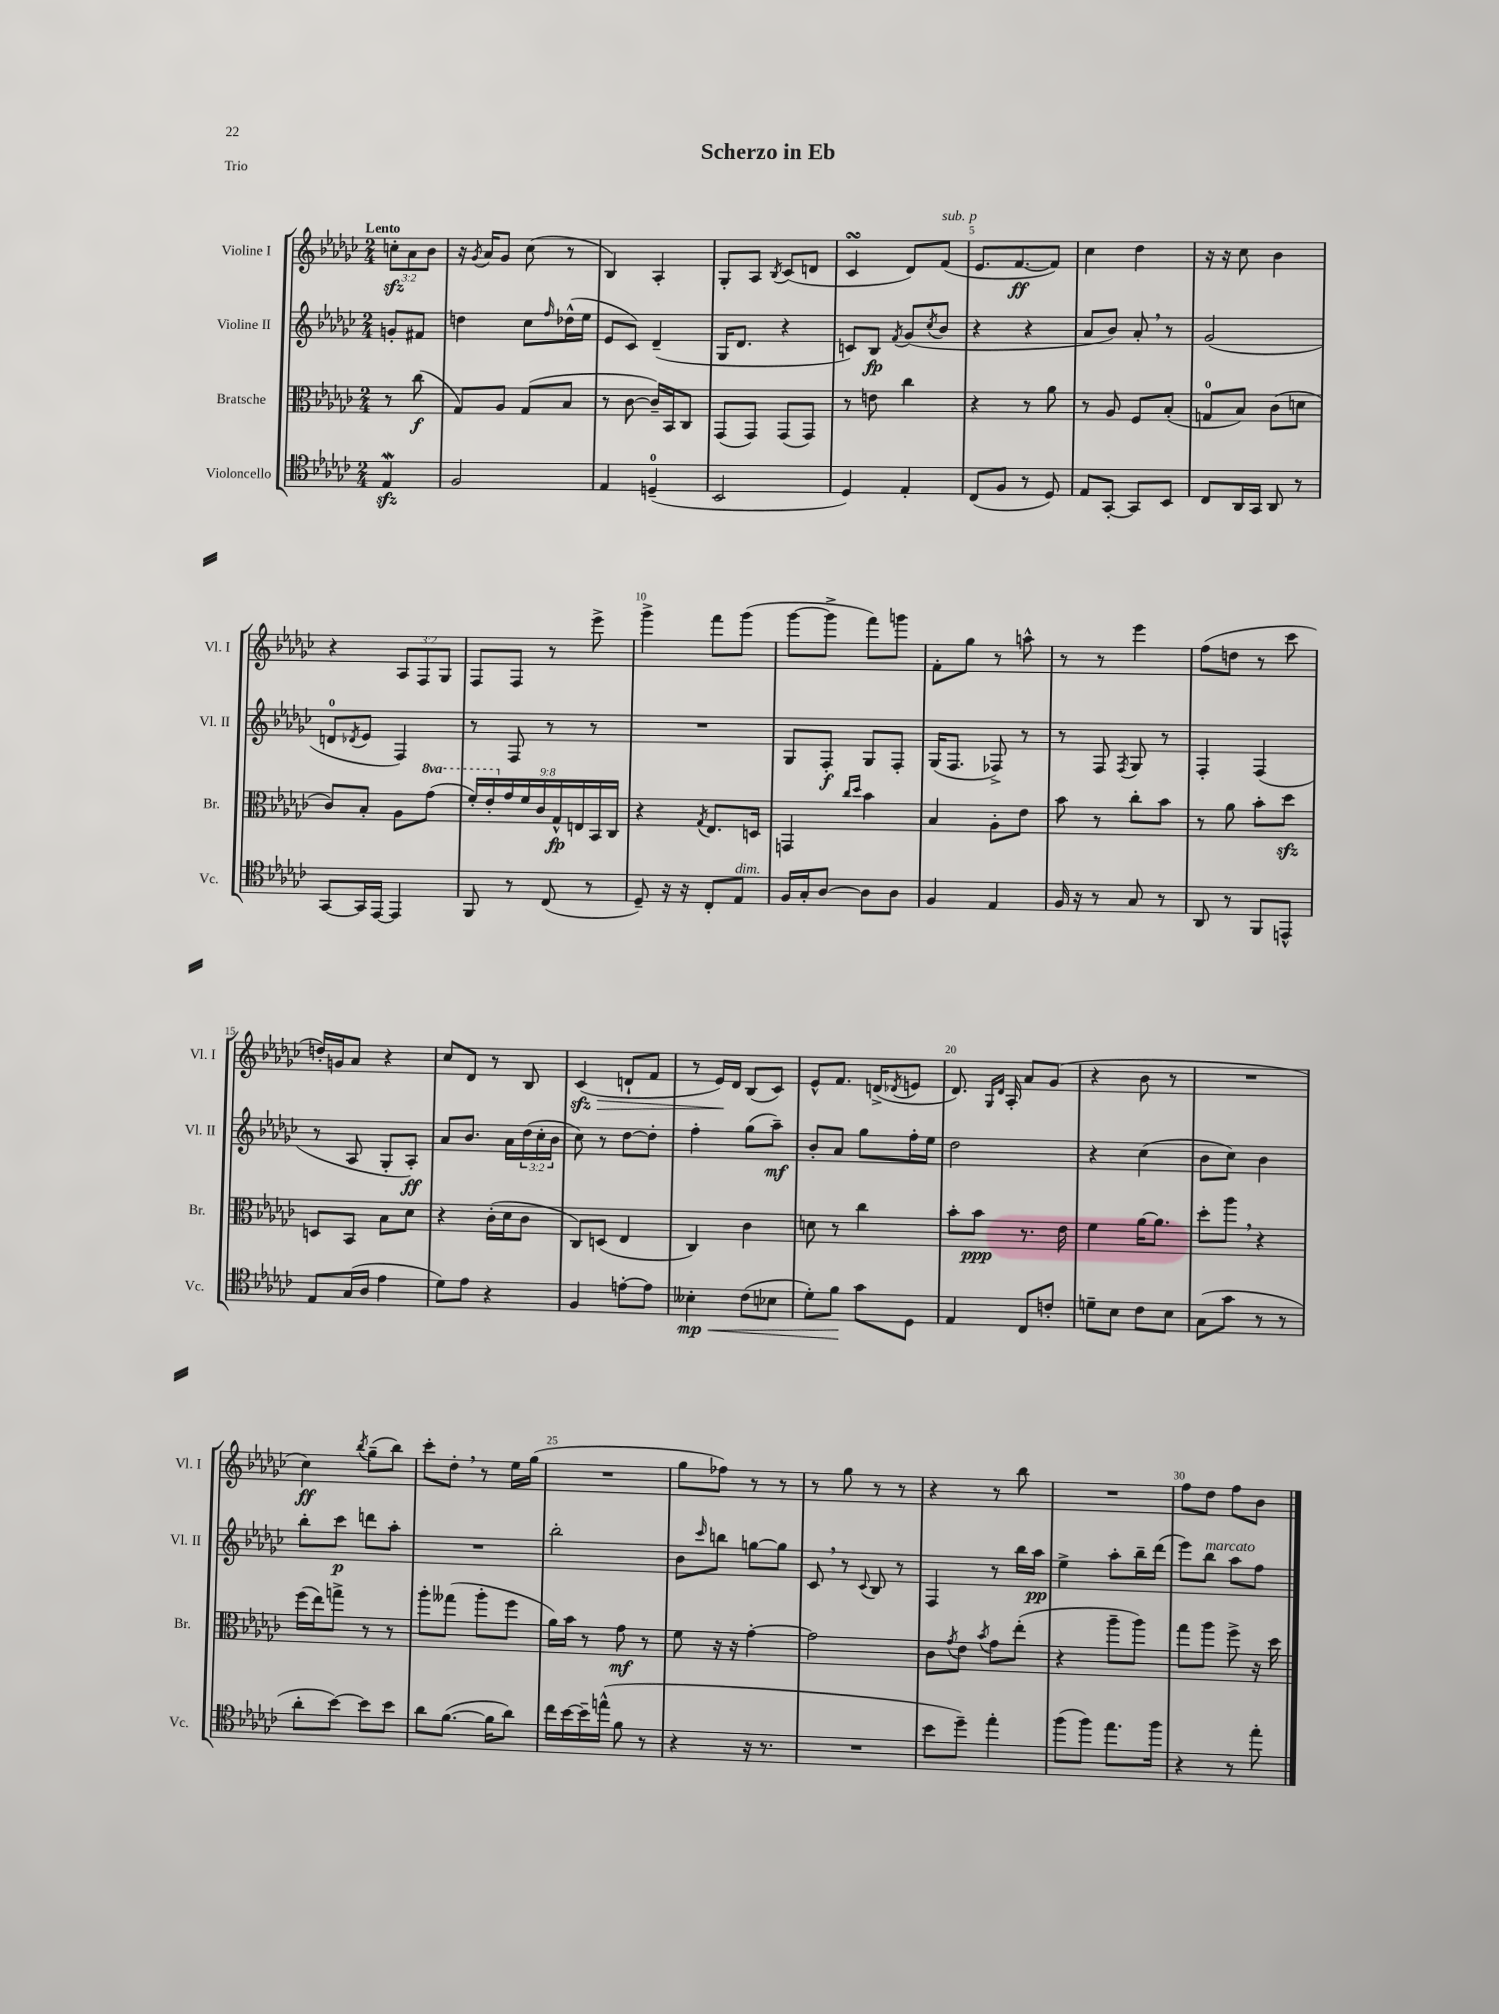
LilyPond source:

\header { title = "Scherzo in Eb" piece = "Trio" }
<<
\new StaffGroup <<
\new Staff = "s0" \with { instrumentName = "Violine I" shortInstrumentName = "Vl. I" } {
    \clef treble \key ges \major \numericTimeSignature \time 2/4 \override Staff.TupletNumber.text = #tuplet-number::calc-fraction-text \partial 4 \tempo "Lento"
    \tuplet 3/2 { c''8-.\sfz aes'8 bes'8 } |
    r16 \acciaccatura { ges'8 } aes'16 ges'8 ces''8( r8 |
    bes4) aes4-. |
    ges8-. aes8 \acciaccatura { bes8 } ces'8( d'8 |
    ces'4\turn des'8) f'8^\markup { \italic "sub. p" }( |
    ees'8. f'8.~\ff f'8) |
    ces''4 des''4 |
    r16 r16 ces''8 bes'4 |
    r4 \tuplet 3/2 { aes8 f8 ges8 } |
    f8 f8 r8 ees'''8-> |
    ges'''4-> f'''8 ges'''8( |
    ges'''8~ ges'''8-> f'''8) g'''8 |
    f'8-. ges''8 r8 a''8-^ |
    r8 r8 ees'''4 |
    f''8( d''8 r8 ces'''8 |
    d''16-.) g'16 aes'8 r4 |
    ces''8 des'8 r8 bes8 |
    ces'4\sfz\>( d'8-! f'8 |
    r8 ees'16\!) des'16 bes8( ces'8) |
    ees'8-^ f'8. d'16->( \acciaccatura { des'8 } e'8 |
    des'8.) \grace { ges16 des'16 } aes16-. aes'8 ges'8( |
    r4 bes'8 r8 |
    R2 |
    ces''4\ff) \acciaccatura { bes''8 } ges''8--( bes''8) |
    ces'''8-. des''8-. \breathe r8 ees''16 ges''16( |
    R2 |
    ges''8 fes''8) r8 r8 |
    r8 ges''8 r8 r8 |
    r4 r8 bes''8 |
    R2 |
    f''8 des''8 f''8 bes'8 \bar "|." |
}
\new Staff = "s1" \with { instrumentName = "Violine II" shortInstrumentName = "Vl. II" } {
    \clef treble \key ges \major \numericTimeSignature \time 2/4 \override Staff.TupletNumber.text = #tuplet-number::calc-fraction-text \partial 4
    g'8-. fis'8 |
    d''4 ces''8 \grace { f''16 } des''16-^( ees''16 |
    ees'8 ces'8) des'4--( |
    ges16 des'8. r4 |
    c'8) bes8\fp \acciaccatura { f'8 } ges'8( \acciaccatura { ces''8 } bes'8 |
    r4 r4 |
    aes'8 bes'8) aes'8-. \breathe r8 |
    ges'2( |
    d'8-0 \acciaccatura { des'8 } ees'8 f4) |
    r8 f8 r8 r8 |
    R2 |
    ges8 f8-.\f ges8 f8-. |
    ges16( f8. fes8->) r8 |
    r8 f8 \acciaccatura { f8 } ges8 r8 |
    f4-. f4( |
    r8 aes8 ges8-. aes8-.\ff) |
    aes'8 bes'8. aes'16 \tuplet 3/2 { des''16( ces''16-. bes'16 } |
    ces''8) r8 des''8~ des''8-. |
    f''4-. ges''8( aes''8--\mf) |
    bes'8-. aes'8 ges''8 f''16-. ees''16 |
    des''2 |
    r4 ces''4( |
    bes'8 ces''8) bes'4 |
    bes''8-. ces'''8\p d'''8 aes''8-. |
    R2 |
    bes''2-. |
    bes'8 \grace { ces'''16 } b''8 g''8~ g''8 |
    ces'8 \breathe r8 \appoggiatura { ces'8 } bes8 r8 |
    f4 r8 bes''16 aes''16\pp |
    ees''4-> aes''8-. bes''16-- des'''16( |
    ees'''8) bes''8^\markup { \italic "marcato" } aes''8 f''8 \bar "|." |
}
\new Staff = "s2" \with { instrumentName = "Bratsche" shortInstrumentName = "Br." } {
    \clef alto \key ges \major \numericTimeSignature \time 2/4 \override Staff.TupletNumber.text = #tuplet-number::calc-fraction-text \set Staff.ottavationMarkups = #ottavation-simple-ordinals \partial 4
    r8 ces''8\f( |
    ges8) aes8 ges8( bes8 |
    r8 ces'8~ ces'16--) bes,16 ces8 |
    ges,8( ges,8) ges,8( ges,8) |
    r8 e'8 ces''4 |
    r4 r8 aes'8 |
    r8 aes8 f8 bes8-.( |
    g8-0 bes8) ces'8( d'8 |
    ces'8) bes8-. aes8 \ottava #1 ges''8( |
    \tuplet 9/8 { f''16-.) ees''16-. \ottava #0 ges'16 f'16 ces'16 ges16-^\fp e16 bes,16 ces16 } |
    r4 \acciaccatura { ges8 } ees8. d16 |
    g,4 \grace { ces''16 des''16 } bes'4 |
    bes4 aes8-. ees'8 |
    bes'8 r8 ces''8-. bes'8 |
    r8 aes'8 bes'8-. des''8\sfz |
    d8 bes,8 bes8 des'8 |
    r4 ces'16-.( des'16 ces'8 |
    ces8) d8( ees4 |
    ces4) ces'4 |
    d'8 r8 ces''4 |
    bes'8-. bes'8\ppp r8. ees'16 |
    f'4 aes'16~ aes'8. |
    des''8-. aes''8 \breathe r4 |
    f''16( ees''16) g''8-> r8 r8 |
    aes''8-. geses''8( aes''8-. f''8 |
    aes'16) bes'16 r8 ges'8\mf r8 |
    f'8 r16 r16 ges'4~-. |
    ges'2 |
    ces'8 \acciaccatura { ges'8 } ees'8 \acciaccatura { bes'8 } ges'8 ees''8-.( |
    r4 aes''8-- aes''8) |
    ges''8 aes''8 f''8-> r16 des''16 \bar "|." |
}
\new Staff = "s3" \with { instrumentName = "Violoncello" shortInstrumentName = "Vc." } {
    \clef tenor \key ges \major \numericTimeSignature \time 2/4 \partial 4
    ees4\mordent\sfz |
    f2 |
    ees4 d4-0--( |
    bes,2 |
    des4) ees4-. |
    ces8( f8 r8 des8) |
    ees8 ges,8~-. ges,8 bes,8 |
    ces8 aes,16 ges,16 aes,8 r8 |
    ges,8~ ges,16 ees,16~ ees,4 |
    f,8 r8 ces8( r8 |
    des8--) r16 r16 ces8-. ees8^\markup { \italic "dim." } |
    f16 ges16-. aes8~ aes8 aes8 |
    f4 ees4 |
    f16 r16 r8 ges8 r8 |
    aes,8 r8 f,8 e,8-^ |
    ees8 ges16( aes16 ees'4 |
    des'8) ees'8 r4 |
    f4 e'8~-. e'8 |
    beses4-.\mp\< ces'8( bes8 |
    des'8-.) f'8\! ges'8 des8 |
    ees4 ces8 c'8-. |
    d'8-- bes8 ces'8 bes8 |
    ges8( ges'8 r8 r8 |
    aes'8-. bes'8~) bes'8 bes'8 |
    aes'8 f'8.~( f'16 aes'8) |
    ces''16 bes'16~ bes'16-- e''16-^( f'8 r8 |
    r4 r16 r8. |
    R2 |
    bes'8 des''8--) ees''4-. |
    f''8( f''8) ees''8. f''16 |
    r4 r8 ees''8-. \bar "|." |
}
>>
>>
\layout { \context { \Score \override BarNumber.break-visibility = ##(#f #t #t) barNumberVisibility = #(every-nth-bar-number-visible 5) } }
